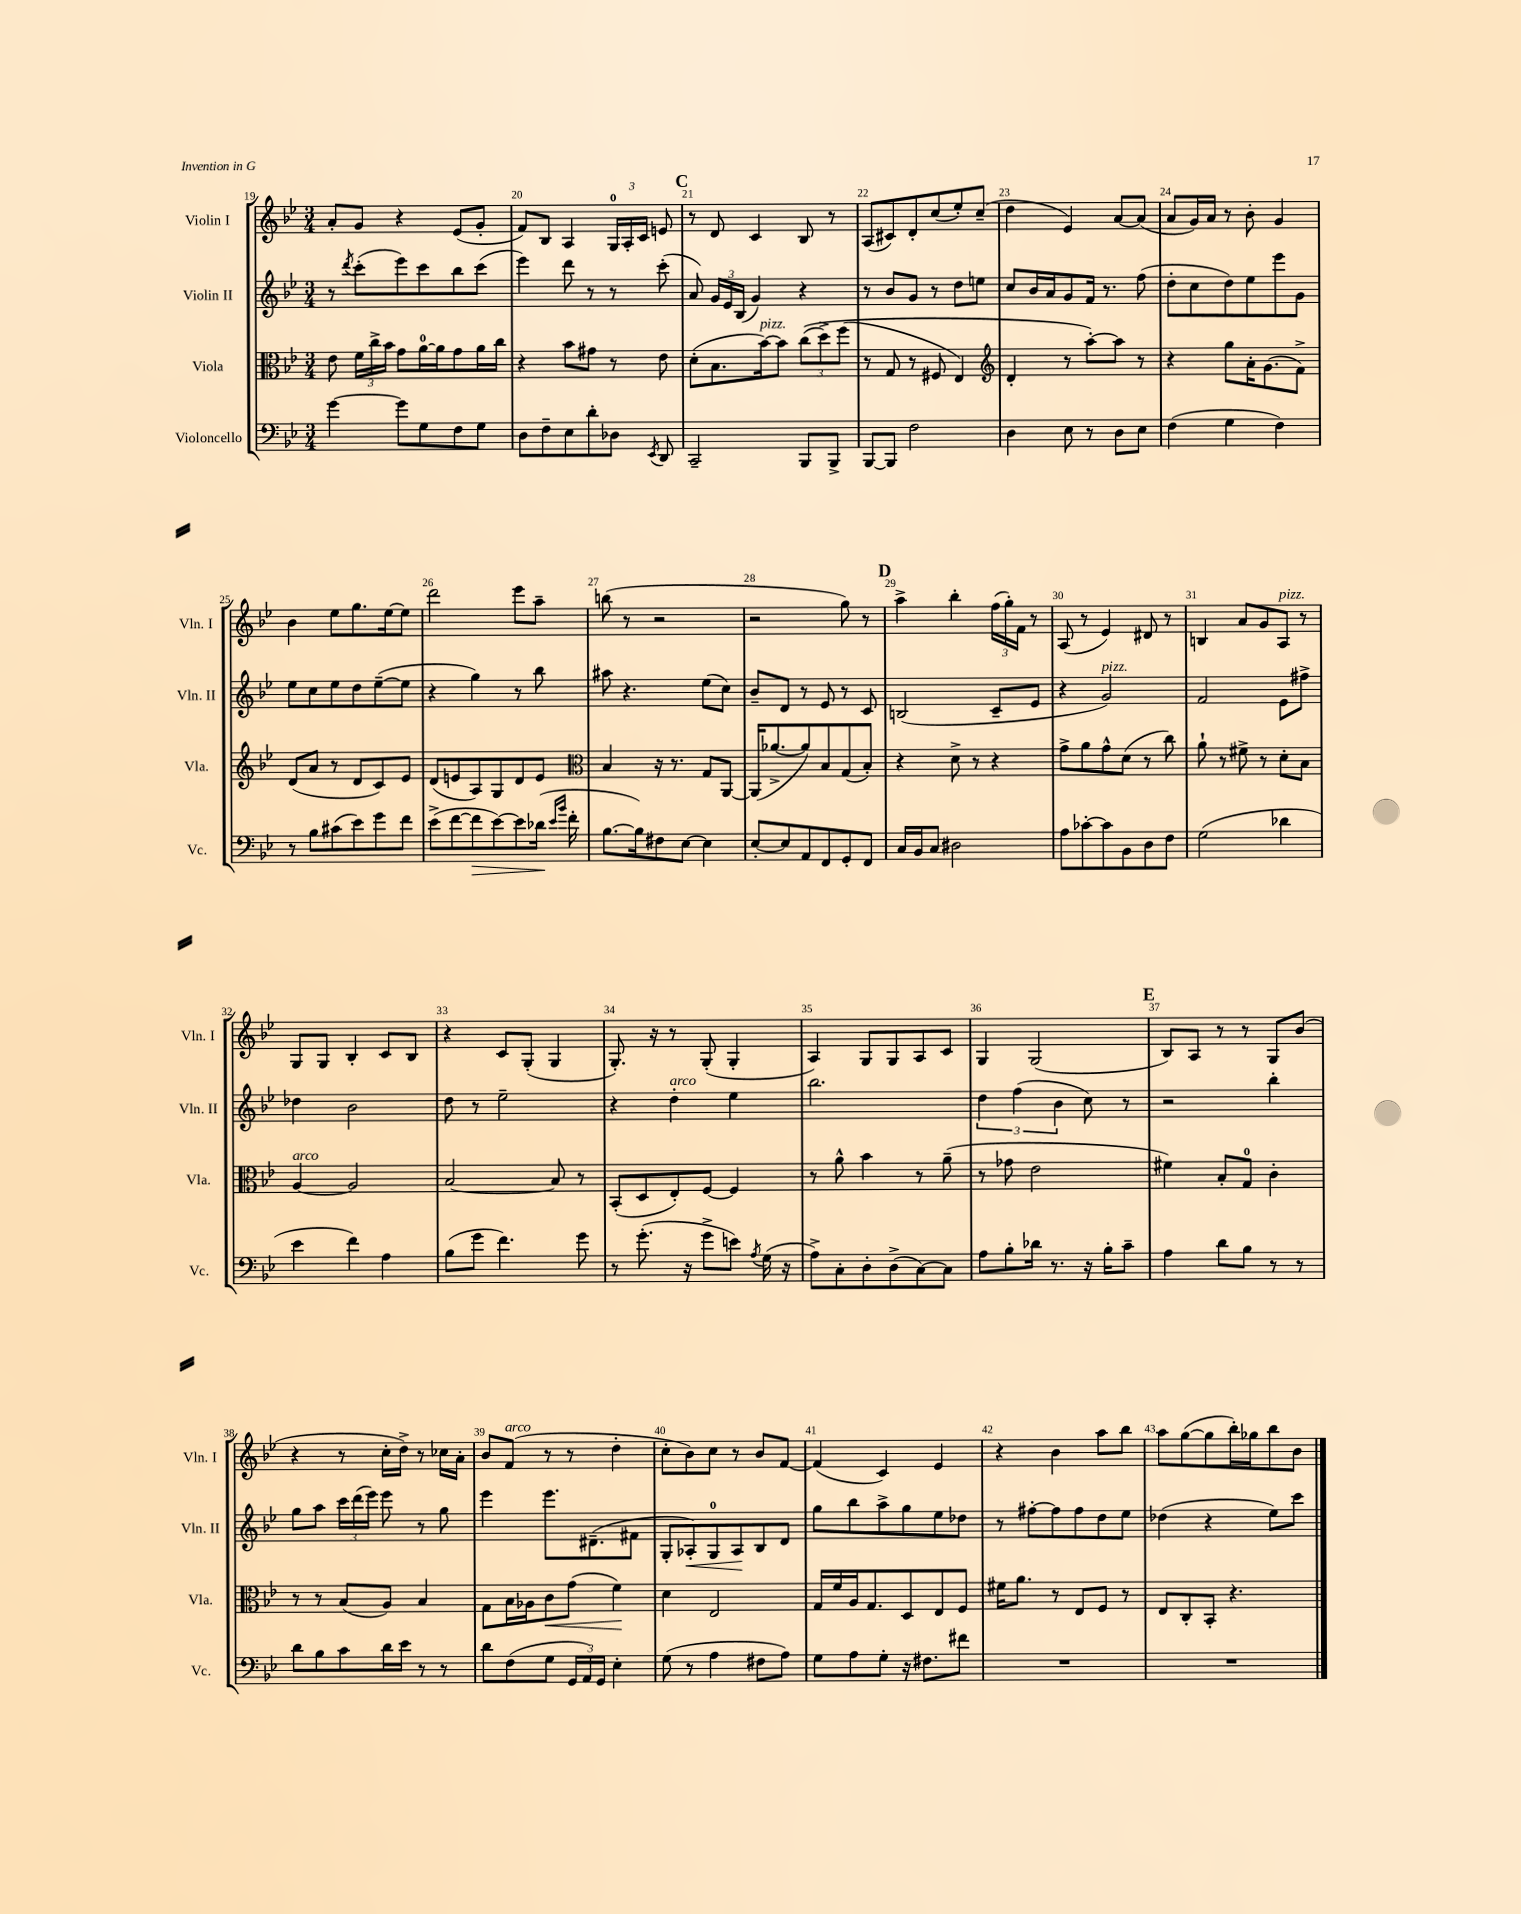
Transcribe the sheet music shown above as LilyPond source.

<<
\new StaffGroup <<
\new Staff = "s0" \with { instrumentName = "Violin I" shortInstrumentName = "Vln. I" } {
    \clef treble \key bes \major \numericTimeSignature \time 3/4
    \autoBeamOff a'8[-. g'8] r4 ees'8[( g'8]-. |
    f'8[) bes8] a4 \tuplet 3/2 { g16[-0 a16-. c'16] } e'8 |
    \mark \markup { \bold "C" } r8 d'8 c'4 bes8 r8 |
    a8[( cis'8) d'8-. c''8( ees''8-.) c''8]--( |
    d''4 ees'4) a'8[~ a'8]( |
    a'8[ g'16) a'16] r8 bes'8-. g'4 |
    bes'4 ees''8[ g''8. ees''16~ ees''8] |
    d'''2 ees'''8[ a''8]-- |
    b''8( r8 r2 |
    r2 g''8) r8 |
    \mark \markup { \bold "D" } a''4-> bes''4-. \tuplet 3/2 { f''16[( g''16-.) f'16] } r8 |
    a8( r8 ees'4) dis'8 r8 |
    b4 a'8[ g'8 a8]^\markup { \italic "pizz." } r8 |
    g8[ g8] bes4-. c'8[ bes8] |
    r4 c'8[ g8]-.( g4 |
    g8.-.) r16 r8 g8-.( g4-. |
    a4) g8[ g8 a8 c'8] |
    g4 g2( |
    \mark \markup { \bold "E" } bes8[) a8] r8 r8 g8[ bes'8]( |
    r4 r8 c''16[-. d''16]->) r8 ces''16[ a'16]-. |
    bes'8[ f'8]^\markup { \italic "arco" }( r8 r8 d''4-. |
    c''8[-. bes'8) c''8] r8 bes'8[ f'8]~ |
    f'4( c'4) ees'4 |
    r4 bes'4 a''8[ bes''8] |
    a''8[ g''8~( g''8 bes''16-.) ges''16 bes''8 bes'8] \bar "|." |
}
\new Staff = "s1" \with { instrumentName = "Violin II" shortInstrumentName = "Vln. II" } {
    \clef treble \key bes \major \numericTimeSignature \time 3/4
    \autoBeamOff r8 \acciaccatura { d'''8 } c'''8[-.( ees'''8) c'''8 bes''8 c'''8]( |
    ees'''4) d'''8 r8 r8 c'''8-.( |
    \mark \markup { \bold "C" } a'8) \tuplet 3/2 { g'16[ ees'16 bes16]( } g'4) r4 |
    r8 bes'8[ g'8] r8 d''8[ e''8] |
    c''8[ bes'16 a'16 g'8 f'16] r8. f''8( |
    d''8[-. c''8 d''8) ees''8 ees'''8 g'8] |
    ees''8[ c''8 ees''8 d''8 ees''8~--( ees''8] |
    r4 g''4) r8 bes''8 |
    ais''8 r4. ees''8[( c''8]) |
    bes'8[-- d'8] r8 ees'8 r8 c'8 |
    \mark \markup { \bold "D" } b2( c'8[-- ees'8] |
    r4 g'2^\markup { \italic "pizz." }) |
    f'2 ees'8[ fis''8]-> |
    des''4 bes'2 |
    d''8 r8 ees''2-- |
    r4 d''4-.^\markup { \italic "arco" } ees''4 |
    bes''2. |
    \tuplet 3/2 { d''4 f''4( bes'4 } c''8) r8 |
    \mark \markup { \bold "E" } r2 bes''4-. |
    g''8[ a''8] \tuplet 3/2 { c'''16[ d'''16( ees'''16]) } ees'''8 r8 g''8 |
    ees'''4 ees'''8.[ dis'8.--( fis'8] |
    g8[-. aes8-.\<) g8-0 aes8\! bes8 d'8] |
    g''8[ bes''8 a''8-> g''8 ees''8 des''8] |
    r8 fis''8[~-. fis''8 fis''8 d''8 ees''8] |
    des''4( r4 ees''8[) c'''8] \bar "|." |
}
\new Staff = "s2" \with { instrumentName = "Viola" shortInstrumentName = "Vla." } {
    \clef alto \key bes \major \numericTimeSignature \time 3/4
    \autoBeamOff ees'8 \tuplet 3/2 { f'16[ c''16-> bes'16] } g'8[ a'16-0~ a'16 g'8 a'16 c''16] |
    r4 bes'8[ gis'8] r8 ees'8 |
    \mark \markup { \bold "C" } d'8[-.( bes8. bes'16~^\markup { \italic "pizz." }) bes'8] \tuplet 3/2 { c''8[(\( d''8->) f''8]( } |
    r8 g8 r8 fis8 ees4) |
    \clef treble d'4-. r8 a''8[~-.\) a''8] r8 |
    r4 g''8[ a'16-. g'8.( f'8]->) |
    d'8[( a'8] r8 d'8[ c'8) ees'8] |
    d'8[( e'8 a8) g8 d'8 e'8] |
    \clef alto bes4 r16 r8. g8[ a,8]~ |
    a,16[( aes'8.~-> aes'8) bes8 g8( bes8]-.) |
    \mark \markup { \bold "D" } r4 d'8-> r8 r4 |
    g'8[-> a'8 g'8-^ d'8]( r8 c''8) |
    a'8-! r8 fis'8-> r8 d'8[-. bes8] |
    a4~^\markup { \italic "arco" } a2 |
    bes2~ bes8 r8 |
    bes,8[-.( d8 ees8-.) f8]~ f4 |
    r8 a'8-^ bes'4 r8 a'8--( |
    r8 ges'8 ees'2 |
    \mark \markup { \bold "E" } fis'4) bes8[-. g8]-0 c'4-. |
    r8 r8 bes8[( a8]) bes4 |
    g8[ bes16 aes16 c'8\< g'8]( f'4\!) |
    d'4 ees2 |
    g16[ f'16 a16 g8. d8 ees8 f8] |
    fis'16[ a'8.] r8 ees8[ f8] r8 |
    ees8[ c8-. bes,8]-. r4. \bar "|." |
}
\new Staff = "s3" \with { instrumentName = "Violoncello" shortInstrumentName = "Vc." } {
    \clef bass \key bes \major \numericTimeSignature \time 3/4
    \autoBeamOff g'4~ g'8[ g8 f8 g8] |
    d8[ f8-- ees8 d'8-. des8] \acciaccatura { ees,8 } d,8 |
    \mark \markup { \bold "C" } c,2-- bes,,8[ bes,,8]-> |
    bes,,8[~ bes,,8] f2 |
    d4 ees8 r8 d8[ ees8] |
    f4( g4 f4) |
    r8 bes8[ cis'8( ees'8) g'8 f'8] |
    ees'8[->( f'8~ f'8\> ees'8~) ees'8 des'16]\!( \grace { ees'16[ bes'16] } f'16-. |
    bes8.[~ bes16) fis8 ees8]~ ees4 |
    ees8[~-. ees8 a,8 f,8 g,8-. f,8] |
    \mark \markup { \bold "D" } c16[ bes,16 c8] dis2 |
    a8[ ces'8~-. ces'8 bes,8 d8 f8] |
    g2( des'4 |
    ees'4 f'4) a4 |
    bes8[( g'8] f'4.) g'8 |
    r8 g'8.-.( r16 g'8[-> e'8]) \acciaccatura { a8 } g16( r16 |
    a8[->) c8-. d8-. d8->( c8~) c8] |
    a8[ bes8-. des'16] r8. r16 bes16[-. c'8]-- |
    \mark \markup { \bold "E" } a4 d'8[ bes8] r8 r8 |
    d'8[ bes8 c'8 d'16 ees'16] r8 r8 |
    d'8[ f8( g8] \tuplet 3/2 { g,16[ a,16) g,16] } ees4-. |
    g8( r8 a4 fis8[ a8]) |
    g8[ a8 g8]-. r16 fis8.[ fis'8] |
    R2. |
    R2. \bar "|." |
}
>>
>>
\layout { \context { \Score currentBarNumber = #19 \override BarNumber.break-visibility = ##(#f #t #t) barNumberVisibility = #all-bar-numbers-visible } }
